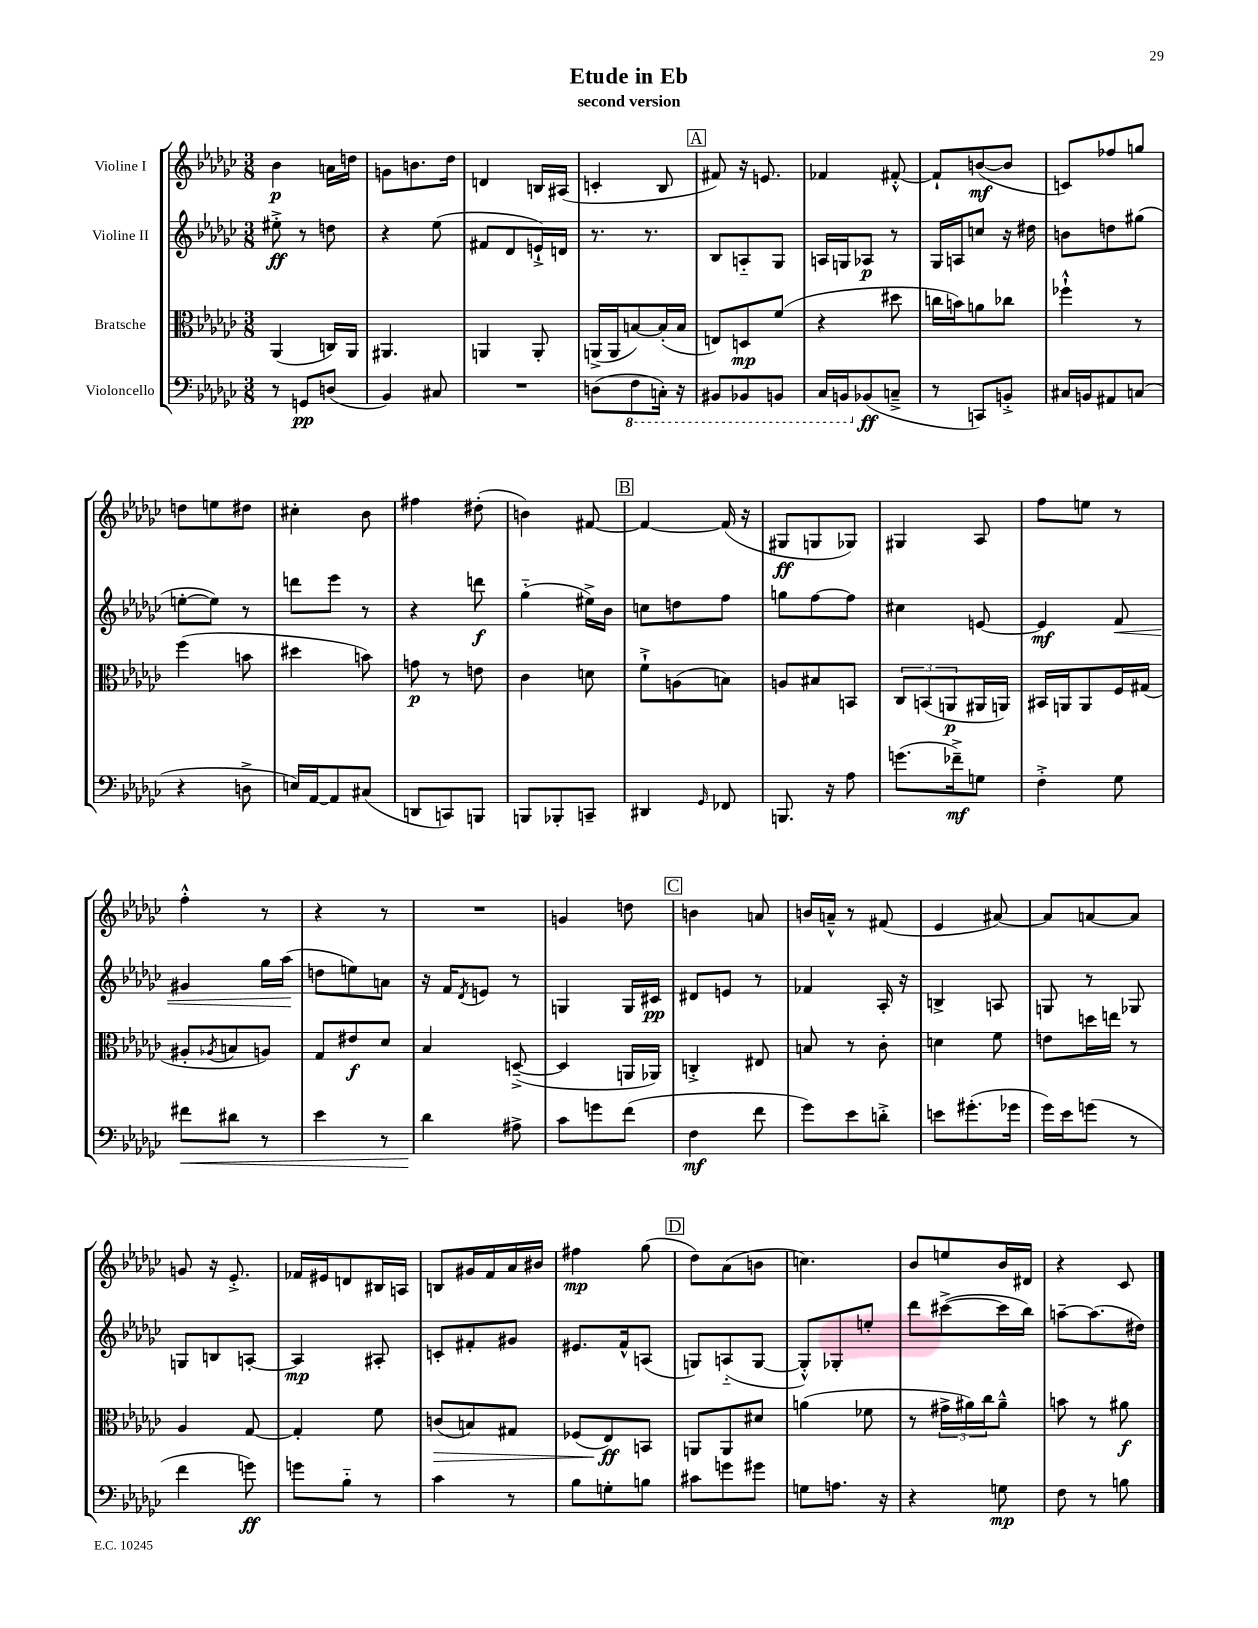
\header { title = "Etude in Eb" subtitle = "second version" }
<<
\new StaffGroup <<
\new Staff = "s0" \with { instrumentName = "Violine I" } {
    \clef treble \key ges \major \numericTimeSignature \time 3/8
    bes'4\p a'16 d''16 |
    g'8 b'8. des''16 |
    d'4 b16 ais16( |
    c'4-. bes8 |
    \mark \markup { \box "A" } fis'8) r16 e'8. |
    fes'4 fis'8~-.-^ |
    fis'8-! b'8~\mf( b'8 |
    c'8) fes''8 g''8 |
    d''8 e''8 dis''8 |
    cis''4-. bes'8 |
    fis''4 dis''8-.( |
    b'4) fis'8~ |
    \mark \markup { \box "B" } fis'4~ fis'16( r16 |
    gis8\ff g8 ges8) |
    gis4 aes8 |
    f''8 e''8 r8 |
    f''4-.-^ r8 |
    r4 r8 |
    R4. |
    g'4 d''8 |
    \mark \markup { \box "C" } b'4 a'8 |
    b'16 a'16---^ r8 fis'8( |
    ees'4 ais'8~) |
    ais'8 a'8~ a'8 |
    g'8 r16 ees'8.-.-> |
    fes'16 eis'16 d'8 bis16 a16 |
    b8 gis'16 f'16 aes'16 bis'16 |
    fis''4\mp ges''8( |
    \mark \markup { \box "D" } des''8) aes'8( b'8 |
    c''4.) |
    bes'8 e''8 bes'16 dis'16 |
    r4 ces'8 \bar "|." |
}
\new Staff = "s1" \with { instrumentName = "Violine II" } {
    \clef treble \key ges \major \numericTimeSignature \time 3/8
    eis''8-.->\ff r8 d''8 |
    r4 ees''8( |
    fis'8 des'8 e'16-!->) d'16 |
    r8. r8. |
    \mark \markup { \box "A" } bes8 a8-_ ges8 |
    a16 g16 aes8\p r8 |
    ges16 a16 c''8 r16 dis''16 |
    b'8 d''8 gis''8( |
    e''8~-. e''8) r8 |
    d'''8 ees'''8 r8 |
    r4 d'''8\f |
    ges''4-_( eis''16->) bes'16 |
    \mark \markup { \box "B" } c''8 d''8 f''8 |
    g''8 f''8~ f''8 |
    cis''4 e'8~ |
    e'4\mf f'8\< |
    gis'4 ges''16 aes''16\!( |
    d''8 e''8) a'8 |
    r16 f'16 \acciaccatura { des'8 } e'8 r8 |
    g4 g16 cis'16\pp |
    \mark \markup { \box "C" } dis'8 e'8 r8 |
    fes'4 aes16-. r16 |
    b4-> a8 |
    g8 r8 ges8 |
    g8 b8 a8~-. |
    a4\mp ais8-. |
    c'8-. fis'8-. gis'8 |
    eis'8. f'16-^ a8( |
    \mark \markup { \box "D" } g8) a8-_( g8~ |
    g8-.-^) ges8-. e''8-. |
    des'''8 cis'''8~->( cis'''16 bes''16) |
    a''8~-- a''8.( dis''16) \bar "|." |
}
\new Staff = "s2" \with { instrumentName = "Bratsche" } {
    \clef alto \key ges \major \numericTimeSignature \time 3/8
    aes,4( c16) aes,16 |
    ais,4. |
    a,4 a,8-. |
    a,16->( a,16 b8~) b16-.( b16 |
    \mark \markup { \box "A" } e8) d8\mp f'8( |
    r4 dis''8 |
    c''16 b'16) a'8 ces''8 |
    fes''4-!-^ r8 |
    f''4( b'8 |
    dis''4 b'8) |
    g'8\p r8 e'8 |
    ces'4 d'8 |
    \mark \markup { \box "B" } f'8-!-> a8( b8) |
    a8 bis8 b,8 |
    \tuplet 3/2 { ces8 b,8( a,8\p } ais,16 a,16) |
    bis,16 a,16 a,8 f16 gis16( |
    ais8-. \acciaccatura { aes8 } b8 a8) |
    ges8 eis'8\f des'8 |
    bes4 d8~--->( |
    d4 a,16 aes,16) |
    \mark \markup { \box "C" } c4-.-> eis8 |
    b8 r8 ces'8-. |
    d'4 f'8 |
    e'8 d''16 e''16 r8 |
    aes4 ges8~ |
    ges4-. f'8 |
    c'8\>( b8) gis8 |
    fes8( ees8\ff\!) b,8 |
    \mark \markup { \box "D" } a,8 a,8 dis'8 |
    a'4( fes'8 |
    r8 \tuplet 3/2 { gis'16-> ais'16) ces''16 } ais'8---^ |
    b'8 r8 ais'8\f \bar "|." |
}
\new Staff = "s3" \with { instrumentName = "Violoncello" } {
    \clef bass \key ges \major \numericTimeSignature \time 3/8
    r8 g,8\pp d8( |
    bes,4) cis8 |
    R4. |
    d8( \ottava #-1 f,8 c,16-.) r16 |
    \mark \markup { \box "A" } bis,,8 bes,,8 b,,8 |
    ces,16 b,,16 \ottava #0 bes,!8\ff( c8---> |
    r8 c,8) b,8-.-> |
    cis16 b,16 ais,8 c8( |
    r4 d8-> |
    e16) aes,16~ aes,8 cis8( |
    d,8 c,8) b,,8 |
    b,,8 bes,,8-. c,8-- |
    \mark \markup { \box "B" } dis,4 \grace { ges,16 } fes,8 |
    b,,8. r16 aes8 |
    g'8.( fes'16--->\mf) g8 |
    f4-.-> ges8 |
    fis'8\< dis'8 r8 |
    ees'4 r8 |
    des'4\! ais8-> |
    ces'8 g'8 f'8( |
    \mark \markup { \box "C" } f4\mf f'8 |
    ges'8) ees'8 d'8-.-> |
    e'8 gis'8.-.( ges'16 |
    ges'16) ees'16 g'8( r8 |
    f'4 g'8\ff) |
    g'8 bes8-_ r8 |
    ces'4 r8 |
    bes8 g8-. b8 |
    \mark \markup { \box "D" } cis'8 g'8 gis'8 |
    g8 a8. r16 |
    r4 g8\mp |
    f8 r8 b8 \bar "|." |
}
>>
>>
\layout { \context { \Score \remove "Bar_number_engraver" } }
